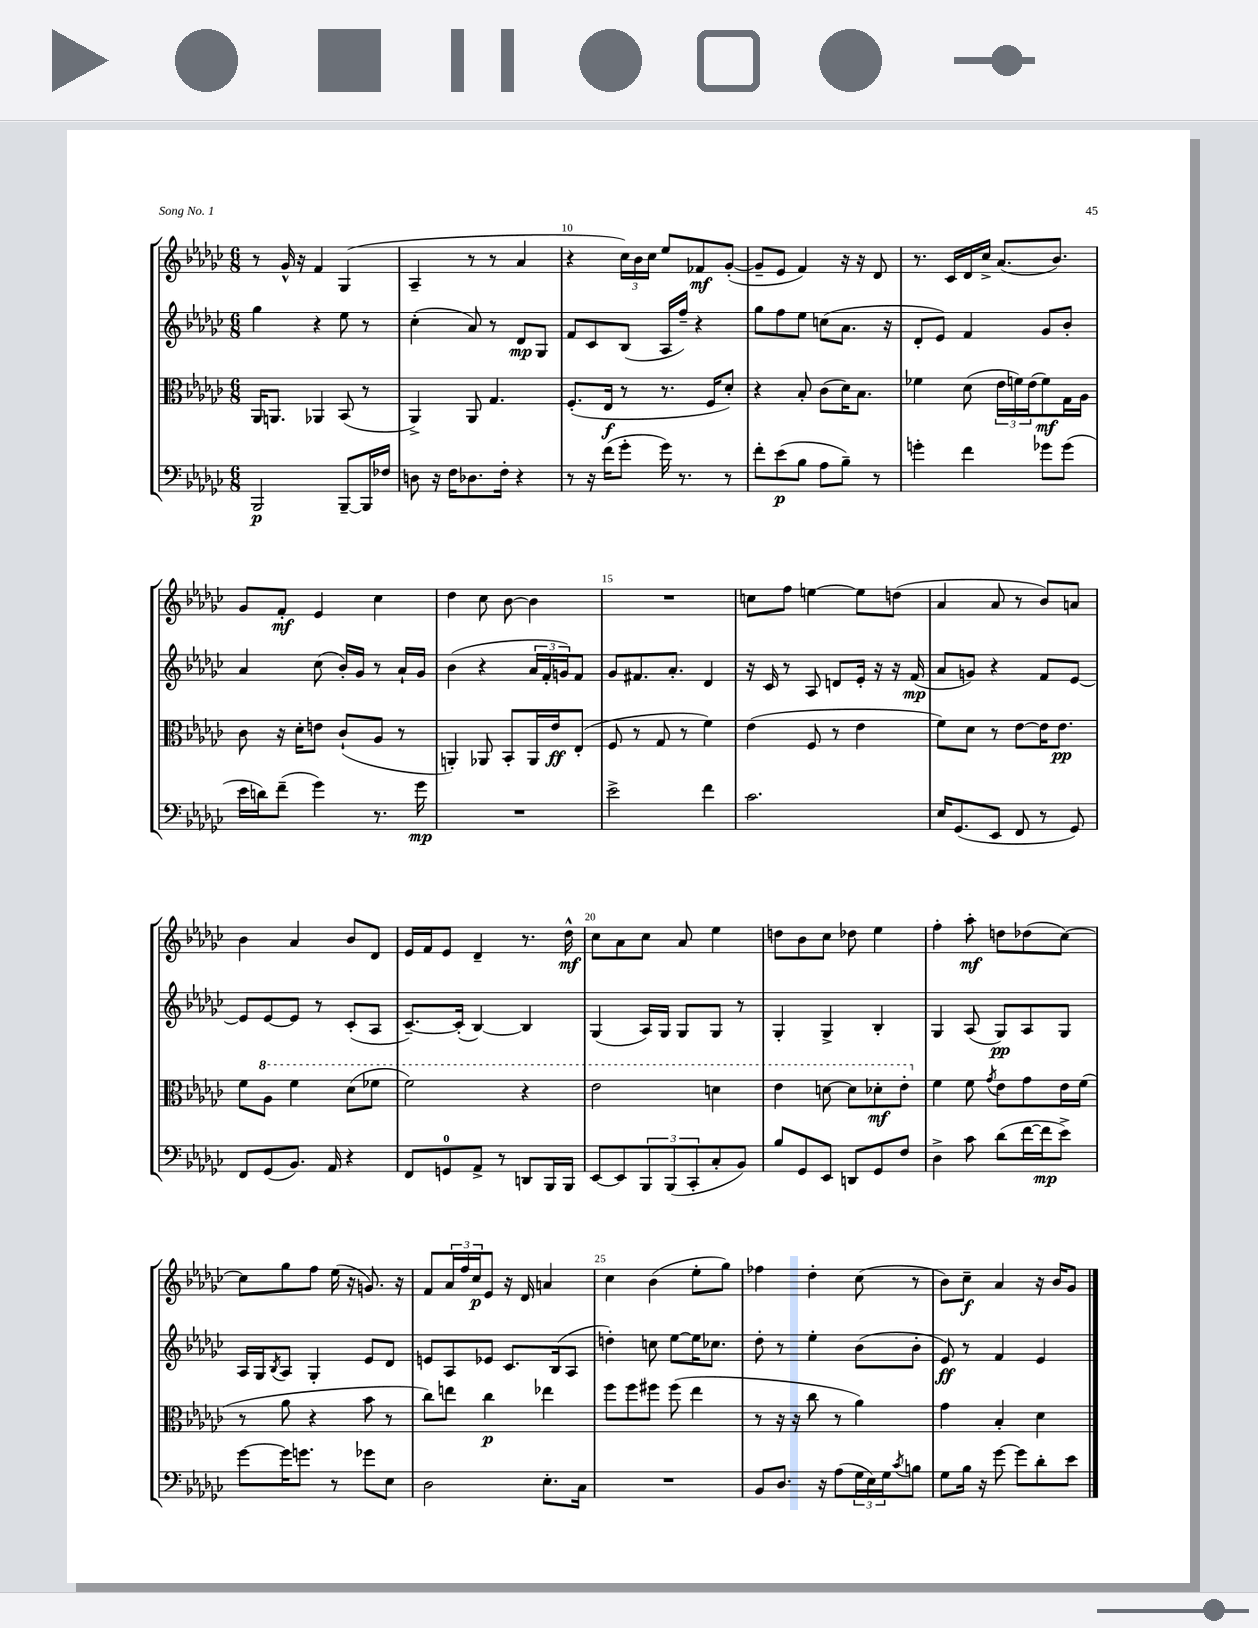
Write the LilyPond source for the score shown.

<<
\new StaffGroup <<
\new Staff = "s0" {
    \clef treble \key ges \major \numericTimeSignature \time 6/8
    r8 ges'16-^ r16 f'4 ges4( |
    aes4-- r8 r8 aes'4 |
    r4 \tuplet 3/2 { ces''16) bes'16 ces''16 } ees''8 fes'8\mf ges'8~-.( |
    ges'8-- ees'8 f'4) r16 r16 des'8 |
    r8. ces'16 des'16 ces''16-> aes'8.( bes'8.) |
    ges'8 f'8-.\mf ees'4 ces''4 |
    des''4 ces''8 bes'8~ bes'4 |
    R2. |
    c''8 f''8 e''4~ e''8 d''8( |
    aes'4 aes'8 r8 bes'8) a'8 |
    bes'4 aes'4 bes'8 des'8 |
    ees'16 f'16 ees'8 des'4-- r8. des''16-^\mf |
    ces''8 aes'8 ces''8 aes'8 ees''4 |
    d''8 bes'8 ces''8 des''8 ees''4 |
    f''4-. aes''8-.\mf d''8 des''8( ces''8~) |
    ces''8 ges''8 f''8 ees''16( r16 g'8.) r16 |
    f'8 \tuplet 3/2 { aes'16 f''16 ces''16\p } ees'8 r16 des'16 a'4 |
    ces''4 bes'4( ees''8-. ges''8) |
    fes''4 des''4-. ces''8( r8 |
    bes'8) ces''8--\f aes'4 r16 bes'16 ges'8 \bar "|." |
}
\new Staff = "s1" {
    \clef treble \key ges \major \numericTimeSignature \time 6/8
    ges''4 r4 ees''8 r8 |
    ces''4-.( aes'8) r8 des'8\mp ges8 |
    f'8 ces'8 bes8( aes16 f''16--) r4 |
    ges''8 f''8 ees''8 c''8( aes'8. r16 |
    des'8-. ees'8) f'4 ges'8 bes'8-. |
    aes'4 ces''8( bes'16-.) ges'16 r8 aes'16-! ges'16 |
    bes'4( r4 \tuplet 3/2 { aes'16 f'16-. g'16) } f'8 |
    ges'8 fis'8. aes'8.-. des'4 |
    r16 ces'16 r8 aes8 d'8 ees'16-. r16 r16 f'16\mp( |
    aes'8 g'8) r4 f'8 ees'8~ |
    ees'8 ees'8~ ees'8 r8 ces'8-.( aes8 |
    ces'8.~--) ces'16-.( bes4~) bes4 |
    ges4( aes16) ges16 ges8 ges8 r8 |
    ges4-. ges4-> bes4-. |
    ges4 aes8( ges8\pp) aes8 ges8 |
    aes16 ges16 \acciaccatura { bes8 } aes8 ges4-. ees'8 des'8 |
    e'8 aes8 ees'8 ces'8. bes16( aes8 |
    d''4-.) c''8 ees''8~ ees''16 ces''8. |
    des''8-. r8 ees''4-. bes'8( bes'8-. |
    ees'8\ff) r8 f'4 ees'4 \bar "|." |
}
\new Staff = "s2" {
    \clef alto \key ges \major \numericTimeSignature \time 6/8
    aes,16 a,8. aes,4 bes,8( r8 |
    aes,4->) aes,8 ges4. |
    f8.-.( ees16\f r8 r8. f16 des'8-.) |
    r4 bes8-. ces'8( des'16) bes8. |
    fes'4 des'8( \tuplet 3/2 { ees'16 f'16) ees'16( } f'8\mf) ges16 aes16 |
    ces'8 r16 des'16-. e'8 ces'8-!( aes8 r8 |
    a,4-.) aes,8 bes,8-. aes,16 ees'16\ff ees8-.( |
    f8 r8 ges8 r8 f'4) |
    ees'4( f8 r8 ees'4 |
    f'8) des'8 r8 ees'8~ ees'16 ees'8.\pp |
    f'8 \ottava #1 aes'8 f''4 des''8( fes''8 |
    f''2) r4 |
    ees''2 d''4 |
    ees''4 d''8~ d''8 des''8-.\mf ees''8-. \ottava #0 |
    f'4 f'8 \acciaccatura { ges'8 } ees'8 ges'8 ees'16 f'16( |
    r8 aes'8 r4 bes'8 r8 |
    ces''8) e''8 ces''4\p ees''4 |
    f''8 f''8 fis''8 fis''8( ees''4 |
    r8 r16 r16 ces''8 r8 aes'4) |
    ges'4 bes4-. des'4 \bar "|." |
}
\new Staff = "s3" {
    \clef bass \key ges \major \numericTimeSignature \time 6/8
    bes,,2\p bes,,8~-- bes,,16 fes16 |
    d8 r16 f16 des8. f16-. r4 |
    r8 r16 f'16( ges'8-. ges'16) r8. r8 |
    f'8-. ees'8\p( bes8 aes8 bes8--) r8 |
    g'4-. f'4 ges'8 ges'8( |
    ees'16 d'16) f'8--( ges'4) r8. ges'16\mp |
    R2. |
    ees'2-> f'4 |
    ces'2. |
    ees16 ges,8.( ees,8 f,8 r8 ges,8) |
    f,8 ges,8( bes,8.) aes,16 r4 |
    f,8 g,8-0 aes,8-> r8 d,8 bes,,16 bes,,16 |
    ees,8~ ees,8 \tuplet 3/2 { bes,,8 bes,,8( ces,8-. } ces8-. bes,8) |
    bes8 ges,8 ees,8 d,8 ges,8 f8 |
    des4-> ces'8 des'8( f'16~ f'16\mp ees'8->) |
    ges'8~ ges'16 g'8. r8 ges'8 ees8 |
    des2 ees8.-. ces16 |
    R2. |
    bes,8 des8. r16 aes8( \tuplet 3/2 { ges16 ees16) ges16 } \acciaccatura { ces'8 } b8 |
    ges8 bes16 r16 ges'8~ ges'8 des'8-. ees'8 \bar "|." |
}
>>
>>
\layout { \context { \Score currentBarNumber = #8 \override BarNumber.break-visibility = ##(#f #t #t) barNumberVisibility = #(every-nth-bar-number-visible 5) } }
